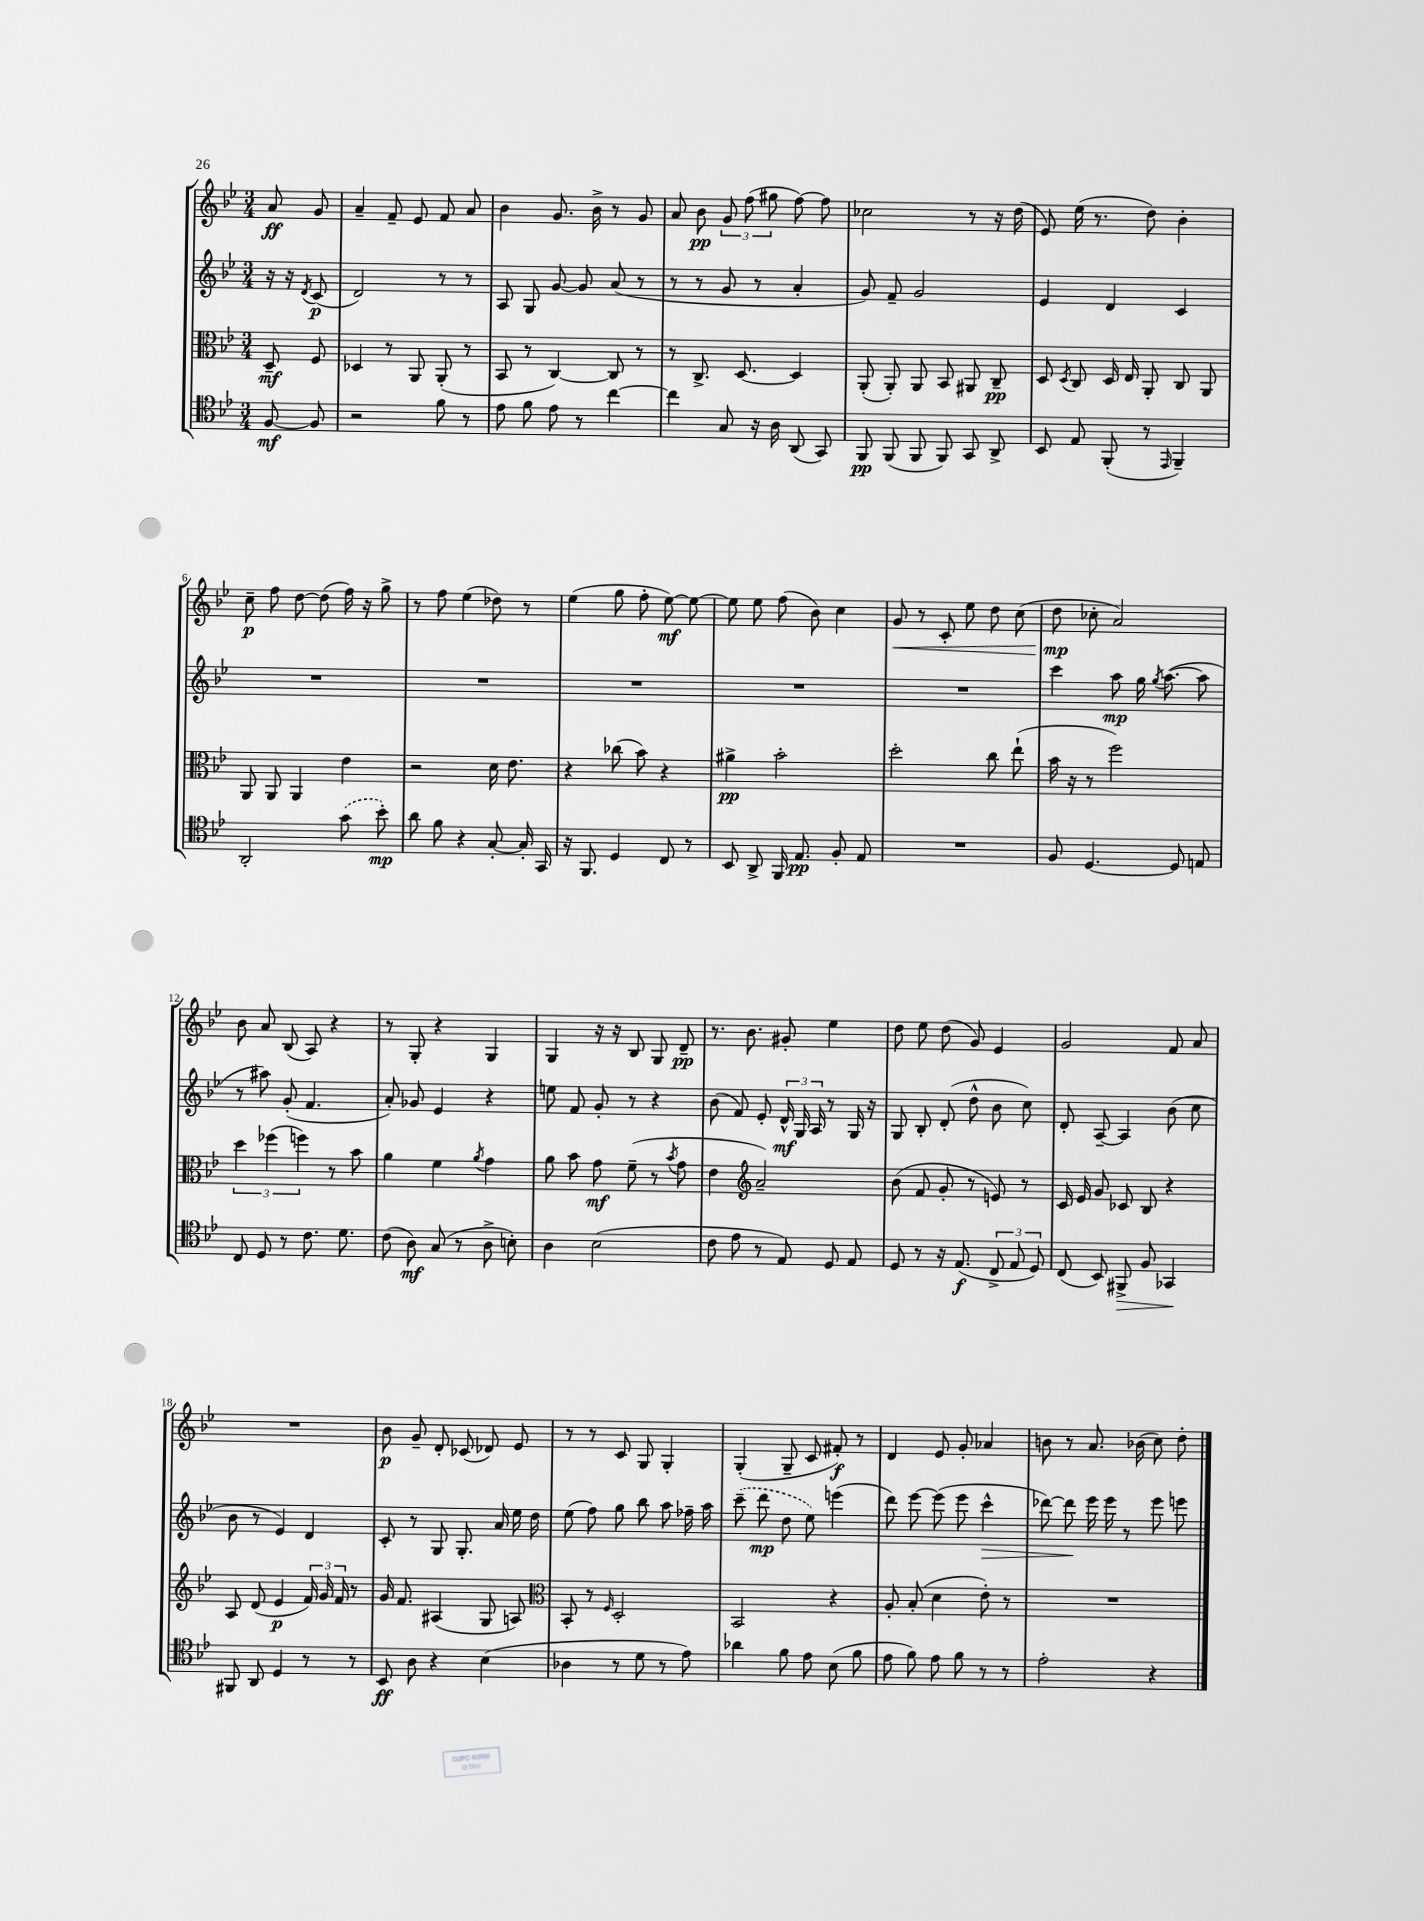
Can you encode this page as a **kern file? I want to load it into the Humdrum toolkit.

**kern	**kern	**kern	**kern
*staff4	*staff3	*staff2	*staff1
*clefC4	*clefC3	*clefG2	*clefG2
*k[b-e-]	*k[b-e-]	*k[b-e-]	*k[b-e-]
*M3/4	*M3/4	*M3/4	*M3/4
[8F	8D~	16r	8a
.	.	16r	.
.	.	8qd	.
8F]	8F	(8c	8g
=	=	=	=
2r	4D-	2d)	4a~
.	8r	.	8f~
.	8AA	.	8e-
8f	(8AA'	8r	8f
8r	8r	8r	8a
=	=	=	=
8e-	8BB-	8A	4b-
8f	8r	8G	.
8e-	[4C)	[8g	8.g
8r	.	8g]	.
.	.	.	16b-^
[4cc	8C]	(8a	8r
.	8r	8r	8g
=	=	=	=
4cc]	8r	8r	8a
.	8.C^	8r	8b-
8G	.	8g	12g
.	[8.D	.	.
.	.	.	(12ff
16r	.	8r	.
.	.	.	12gg#
16A	.	.	.
(8AA	4D]	4a'	[8ff)
8GG)	.	.	8ff]
=	=	=	=
8FF	(8AA'	8g)	2cc-
(8FF	8AA')	8f~	.
8FF	8AA	2g	.
8FF)	8BB-	.	.
8GG	8AA#	.	8r
8AA^	8C~	.	16r
.	.	.	(16dd
=	=	=	=
8BB-	8D	4e-	8e-)
.	8qD	.	.
8E-	8C	.	(16ee-
.	.	.	8.r
(8FF'	16D	4d	.
.	16E-	.	.
8r	8AA'	.	8dd)
16qqEE-	.	.	.
4FF~)	8C	4c	4b-'
.	8AA	.	.
=	=	=	=
2AA'	8AA	2.r	8cc~
.	8AA	.	8ff
.	4AA	.	[8dd
.	.	.	(8dd]
(8g	4e-	.	16ff)
.	.	.	16r
8b-')	.	.	8gg^
=	=	=	=
8a	2r	2.r	8r
8f	.	.	8ff
4r	.	.	(4ee-
[8G'	16d	.	8dd-)
.	8.e-	.	.
16G']	.	.	8r
16GG	.	.	.
=	=	=	=
16r	4r	2.r	(4ee-
8.FF	.	.	.
4D	(8cc-	.	8gg
.	8b-)	.	8ff'
8C	4r	.	[8ee-)
8r	.	.	8ee-_
=	=	=	=
8BB-	4a#^	2.r	8ee-]
8AA^	.	.	8ee-
16FF	2b-'	.	(8ff
8.E-	.	.	.
.	.	.	8b-)
8F'	.	.	4cc
8E-	.	.	.
=	=	=	=
2.r	2dd'	2.r	8g
.	.	.	8r
.	.	.	8c'
.	.	.	8ee-
.	8cc	.	8dd
.	(8ee-`	.	(8cc
=	=	=	=
8F	16b-	4ccc	8dd
.	16r	.	.
[4.D	8r	.	8cc-'
.	2ff)	8aa	2a)
.	.	16gg	.
.	.	8qgg	.
.	.	([8.aa	.
8D]	.	.	.
8E	.	8aa]	.
=	=	=	=
8C	6dd	8r	8b-
8D	.	8aa#)	8a
.	(6ff-	.	.
8r	.	(8g'	(8B-
.	6ff)	.	.
8.c	.	4.f	8A)
.	8r	.	4r
8.d	.	.	.
.	8b-	.	.
=	=	=	=
(8c	4a	8a')	8r
8A)	.	8g-	8G'
(8G	4f	4e-	4r
8r	.	.	.
.	8qa	.	.
8A^	4g	4r	4G
8B')	.	.	.
=	=	=	=
4A	8a	8ee	4G
.	8b-	8f	.
(2B-	8g	8g'	16r
.	.	.	16r
.	(8f~	8r	8B-
.	8r	4r	8G
.	8qb-	.	.
.	8g	.	8d~
=	=	=	=
8c	4e-	(8b-	8.r
8e-	.	8f)	.
.	.	.	8.b-
*	*clefG2	*	*
8r	2a~)	8e-'	.
8E-)	.	24d^^	8g#'
.	.	24G	.
.	.	24A	.
8D	.	8r	4ee-
8E-	.	16G	.
.	.	16r	.
=	=	=	=
8D	(8b-	8G	8dd
8r	8f	8B-'	8ee-
16r	8g'	(8d'	(8dd
(8.E-	.	.	.
.	8r	8dd^^	8g)
12C^	8e)	8b-	4e-
12E-	.	.	.
.	8r	8cc)	.
12D)	.	.	.
=	=	=	=
(8C	16c	8d'	2g
.	16e-	.	.
8BB-)	8g	[8A~	.
8FF#^	8c-	4A]	.
8F	8B-	.	.
4GG-	4r	(8b-	8f
.	.	8cc	8a
=	=	=	=
8FF#	8A	8b-	2.r
8AA	(8d	8r	.
4D	4e-	4e-)	.
8r	24f)	4d	.
.	24g	.	.
.	24f	.	.
8r	8r	.	.
=	=	=	=
8BB-	16g	8c'	8b-
.	8.f	.	.
8A	.	8r	8g~
4r	(4A#	8G	8d'
.	.	8.G'	(8c-
(4B-	8G	.	8d-)
.	.	16a	.
.	8A)	16ee-	8e-
.	.	16dd	.
=	=	=	=
*	*clefC3	*	*
4A-	8BB-'	(8ee-	8r
.	8r	8ff)	8r
.	16qqF	.	.
8r	2D'	8gg	8c
8d	.	8bb-	8G
8r	.	8aa	4G'
8e-)	.	16ff-~	.
.	.	16aa	.
=	=	=	=
4a-	2BB-	(8ccc~	(4G'
.	.	8ddd	.
8f	.	8dd	8G~
8e-	.	8ee-)	8c
(8B-	4r	(4eee	8f#')
8f	.	.	8r
=	=	=	=
8e-	8A'	8ddd)	4d
8f)	(8B-'	[8eee-	.
8e-	4d	(8eee-]	8e-
8f	.	8eee-	8g'
8r	8e-')	4ccc^^	4a-
8r	8r	.	.
=	=	=	=
2e-'	2.r	[8ddd-)	8b
.	.	8ddd-]	8r
.	.	16eee-	8.a
.	.	16eee-	.
.	.	8r	.
.	.	.	(16b-
4r	.	8eee-	8cc)
.	.	8eee	8dd'
==	==	==	==
*-	*-	*-	*-
